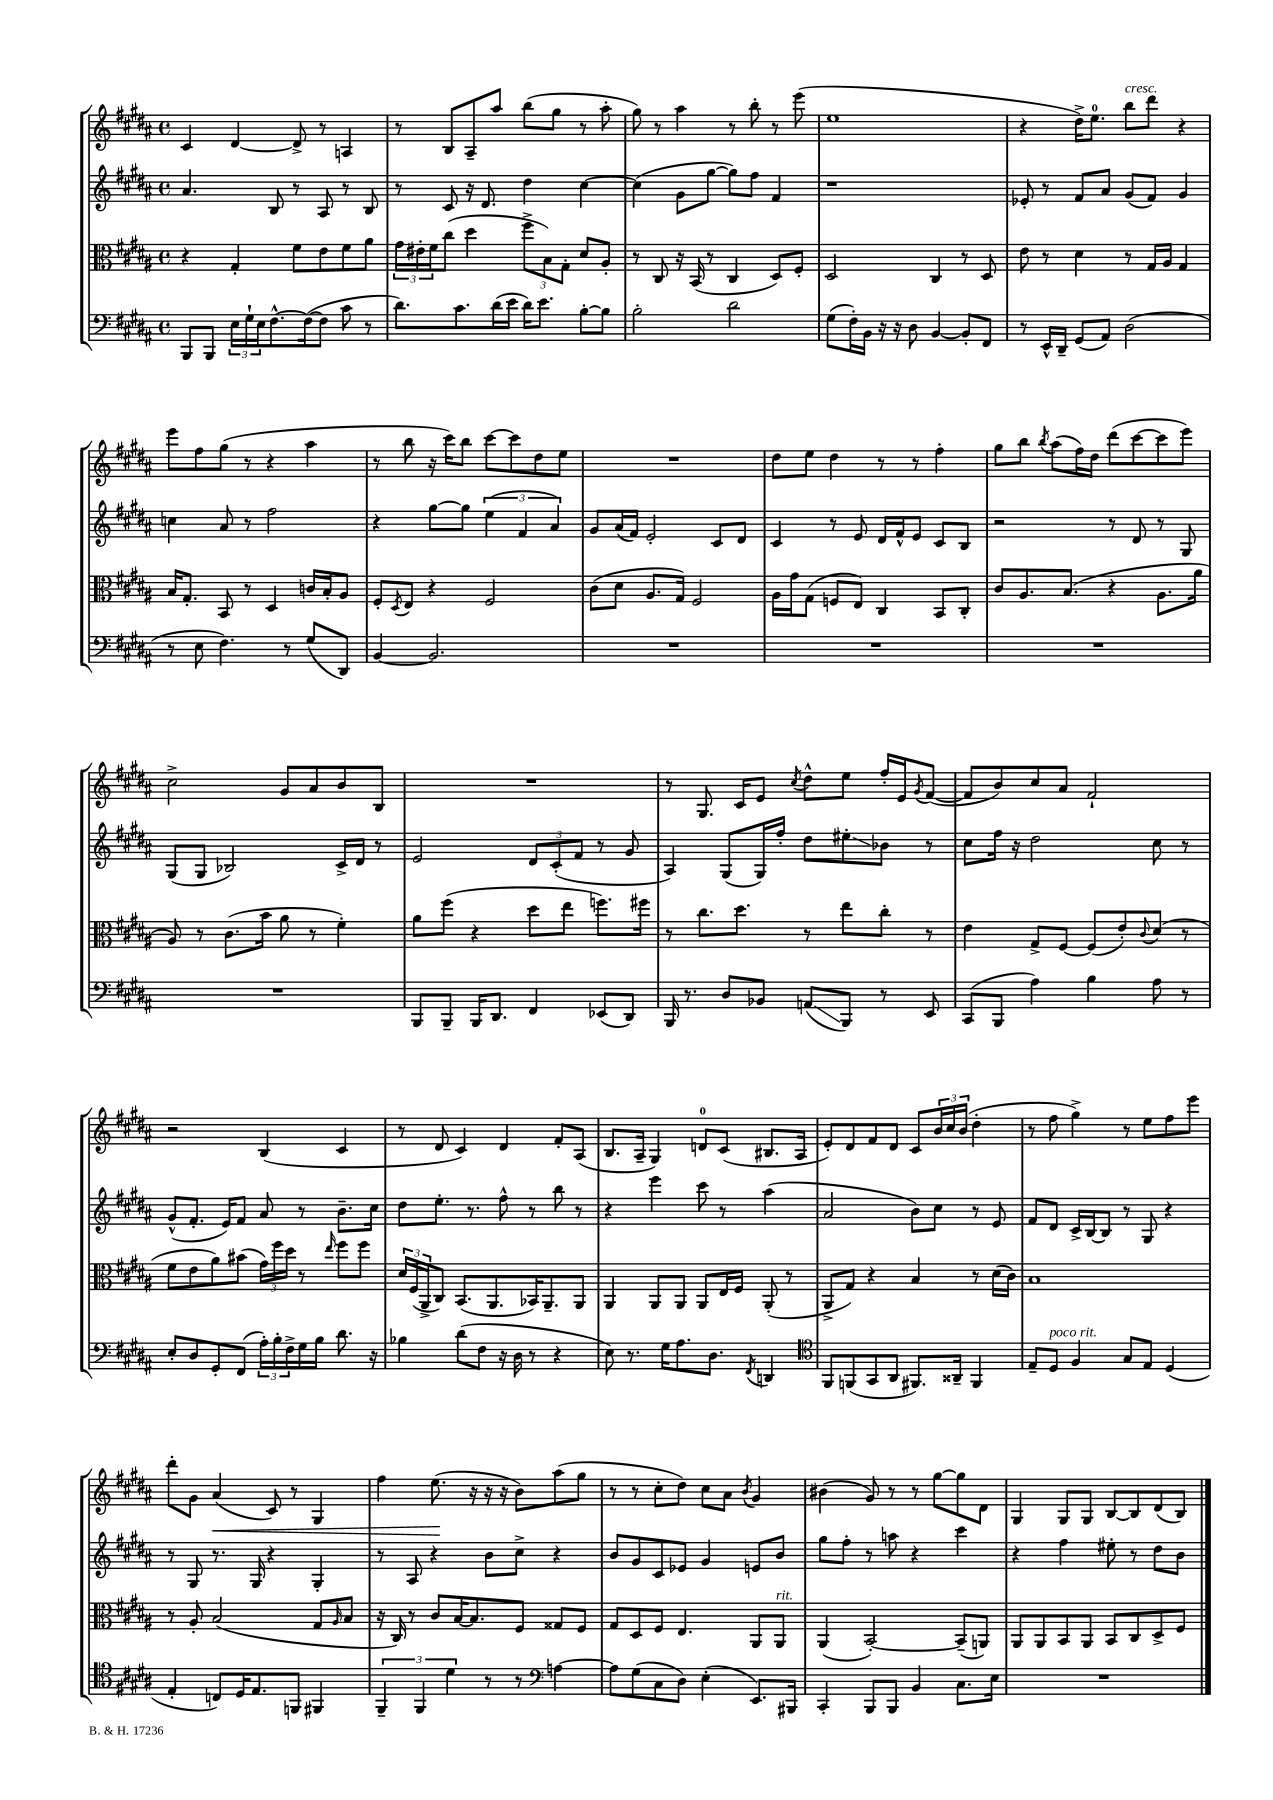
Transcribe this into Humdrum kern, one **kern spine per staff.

**kern	**kern	**kern	**kern
*staff4	*staff3	*staff2	*staff1
*clefF4	*clefC3	*clefG2	*clefG2
*k[f#c#g#d#a#]	*k[f#c#g#d#a#]	*k[f#c#g#d#a#]	*k[f#c#g#d#a#]
*M4/4	*M4/4	*M4/4	*M4/4
*met(c)	*met(c)	*met(c)	*met(c)
8BBB/L	4r	4.a#/	4c#/
8BBB/J	.	.	.
24E\LL	4G#'/	.	[4d#/
24G#`\	.	.	.
24E\J	.	.	.
[8.F#^^\	.	8B/	.
.	8f#\L	8r	8d#^/]
(16F#\_k	.	.	.
8F#\]J	8e\	8A#/	8r
8c#\	8f#\	8r	4A/
8r	8a#\J	8B/	.
=	=	=	=
8.d#\L)	24g#\LL	8r	8r
.	24e#'\	.	.
.	24f#\J	.	.
.	(8cc#\J	8c#/	8B/L
8.c#\	.	.	.
.	4dd#\	16r	8A#~/
.	.	8.d#/	.
(16d#\L	.	.	8aa#/J
16e\JJ	.	.	.
16d#\LK)	12ff#^\L	4dd#\	(8bb\L
8.e\J	.	.	.
.	12B\)	.	.
.	.	.	8gg#\J
.	12G#'\J	.	.
[8B'\L	8d#/L	[4cc#\	8r
8B\]J	8A#'/J	.	8aa#'\
=	=	=	=
2B'\	8r	(4cc#\]	8gg#\)
.	8C#/	.	8r
.	16r	8g#\L	4aa#\
.	(16BB/	.	.
.	8r	[8gg#\J	.
2d#\	4C#/	8gg#\]L)	8r
.	.	8ff#\J	8bb'\
.	8D#/L)	4f#/	8r
.	8F#'/J	.	(8eee\
=	=	=	=
(8G#\L	2D#/	1r	1ee
16F#'\L)	.	.	.
16BB\JJ	.	.	.
16r	.	.	.
16r	.	.	.
8D#\	.	.	.
[4BB/	4C#/	.	.
8BB'/]L	8r	.	.
8FF#/J	8D#/	.	.
=	=	=	=
8r	8e\	8e-'/	4r
16EE^^/LL	8r	8r	.
16DD#~/JJ	.	.	.
(8GG#/L	4d#\	8f#/L	16dd#^\LK)
.	.	.	8.ee\J
8AA#/J)	.	8a#/J	.
(2D#\	8r	(8g#/L	8bb\L
.	16G#/LL	8f#/J)	8ddd#\J
.	16A#/JJ	.	.
.	4G#/	4g#/	4r
=	=	=	=
8r	16B/LK	4cc\	8eee\L
.	8.G#'/J	.	.
8E\	.	.	8ff#\
4.F#\)	8BB/	8a#/	(8gg#\J
.	8r	8r	8r
.	4D#/	2ff#\	4r
8r	.	.	.
(8G#/L	16c/LL	.	4aa#\
.	16B'/J	.	.
8DD#/J)	8A#/J	.	.
=	=	=	=
[4BB/	8F#'/L	4r	8r
.	8qD#/	.	.
.	8E/J	.	8bb\
2.BB/]	4r	[8gg#\L	16r
.	.	.	16ccc#\LK)
.	.	8gg#\]J	8bb\J
.	2F#/	(6ee\	[8ccc#\L
.	.	.	8ccc#\]
.	.	6f#/	.
.	.	.	8dd#\
.	.	6a#/)	.
.	.	.	8ee\J
=	=	=	=
1r	(8c#\L	8g#/L	1r
.	8d#\J	(16a#/L	.
.	.	16f#/JJ)	.
.	8.A#/L	2e'/	.
.	16G#/Jk)	.	.
.	2F#/	.	.
.	.	8c#/L	.
.	.	8d#/J	.
=	=	=	=
1r	16A#\LL	4c#/	8dd#\L
.	16g#\J	.	.
.	(8G#\J	.	8ee\J
.	8F/L	8r	4dd#\
.	8E/J)	8e/	.
.	4C#/	16d#/LL	8r
.	.	16f#^^/J	.
.	.	8e/J	8r
.	8BB/L	8c#/L	4ff#'\
.	8C#'/J	8B/J	.
=	=	=	=
1r	8c#/L	2r	8gg#\L
.	8.A#/	.	8bb\J
.	.	.	8qbb/
.	.	.	(8aa#\L
.	(8.B/J	.	.
.	.	.	16ff#\L)
.	.	.	16dd#\JJ
.	4r	8r	(8ddd#\L
.	.	8d#/	[8ccc#\
.	8.A#\L	8r	8ccc#\]
.	.	8G#/	8eee\J)
.	16a#\Jk	.	.
=	=	=	=
1r	8A#/)	(8G#/L	2cc#^\
.	8r	8G#/J	.
.	(8.c#\L	2B-/)	.
.	16b\Jk	.	.
.	8a#\	.	8g#/L
.	8r	.	8a#/
.	4f#'\)	16c#^/LL	8b/
.	.	16d#/JJ	.
.	.	8r	8B/J
=	=	=	=
8BBB/L	8a#\L	2e/	1r
8BBB~/J	(8ff#\J	.	.
16BBB/LK	4r	.	.
8.DD#/J	.	.	.
4FF#/	8dd#\L	12d#/L	.
.	.	(12c#'/	.
.	8ee\J	.	.
.	.	12f#/J	.
(8EE-/L	8.ff\L)	8r	.
8DD#/J)	.	8g#/	.
.	16ff#\Jk	.	.
=	=	=	=
16BBB/	8r	4A#/)	8r
8.r	.	.	.
.	8.cc#\L	.	8.G#/
8D#/L	.	(8G#/L	.
.	8.dd#\J	.	16c#/LK
8BB-/J	.	16G#/L)	8e/J
.	.	16ff#'/JJ	.
.	.	.	8qcc#/
(8AA/L	8r	8dd#\L	8dd#^^\L
8BBB/J)	8ee\L	8ee#'\	8ee\J
8r	8cc#'\J	8b-\J	16ff#'/LL
.	.	.	16e/J
.	.	.	8qg#/
8EE/	8r	8r	([8f#/J
=	=	=	=
(8CC#/L	4e\	8cc#\L	8f#/]L
8BBB/J	.	16ff#\Jk	8b/)
.	.	16r	.
4A#\)	8G#^/L	2dd#\	8cc#/
.	[8F#/J	.	8a#/J
4B\	(8F#/]L	.	2f#`/
.	8e'/)	.	.
.	8qqc#/	.	.
8A#\	(8d#/J	8cc#\	.
8r	8r	8r	.
=	=	=	=
8E'/L	8f#\L	(8g#^^/L	2r
8D#/	8e\	8.f#'/J	.
8GG#'/	8a#\)	.	.
.	.	16e/LK)	.
(8FF#/J	(8b#\J	8f#/J	.
24A#'\LL)	24g#\LL)	8a#/	(4B/
24B'\	24ff#\	.	.
24F#^\	24dd#\JJ	.	.
16G#\	8r	8r	.
16B\JJ	.	.	.
.	16qqee/	.	.
8.d#\	8ff#\L	8.b~\L	4c#/
.	8ff#\J	.	.
16r	.	16cc#\Jk	.
=	=	=	=
4B-\	24d#/LL	8dd#\L	8r
.	(24F#/	.	.
.	24AA#^/J	.	.
.	8C#/J)	8.ee'\J	8d#/
(8d#\L	(8.BB/L	.	4c#/)
.	.	8.r	.
8F#\J	.	.	.
.	8.AA#/	.	.
16r	.	8ff#^^\	4d#/
16D#\	.	.	.
8r	16BB-/K)	8r	.
.	8.AA#~/	.	.
4r	.	8bb\	8f#'/L
.	8AA#/J	8r	(8A#/J
=	=	=	=
8E\)	4AA#/	4r	8.B/L
8.r	.	.	.
.	.	.	16A#~/Jk
.	8AA#/L	4eee\	4G#/)
16G#\LK	.	.	.
8.A#\	8AA#/J	.	.
.	8AA#/L	8ccc#\	8d/L
8.D#\J	.	.	.
.	16E/L	8r	(8c#/J
.	16F#/JJ	.	.
8qFF#/	.	.	.
4DD/	(8AA#'/	(4aa#\	8.B#/L
.	8r	.	.
.	.	.	16A#/Jk
=	=	=	=
*clefC4	*	*	*
8FF#/L	8AA#^/L	2a#/	8e'/L)
(8FF/	8G#/J)	.	8d#/
8GG#/	4r	.	8f#/
8AA#/J	.	.	8d#/J
8.FF#/L)	4B/	8b\L)	8c#/L
.	.	8cc#\J	24b/L
.	.	.	24cc#/
16AA##~/Jk	.	.	.
.	.	.	(24b/JJ
4FF#/	8r	8r	4dd#'\
.	(16d#\LL	8e/	.
.	16c#\JJ)	.	.
=	=	=	=
8E~/L	1B	8f#/L	8r
8D#/J	.	8d#/J	8ff#\
4F#/	.	16c#^/LL	4gg#^\)
.	.	[16B/J	.
.	.	8B/]J	.
8G#/L	.	8r	8r
8E/J	.	8G#/	8ee\L
(4D#/	.	4r	8ff#\
.	.	.	8eee\J
=	=	=	=
4E'/	8r	8r	8ddd#'\L
.	8A#'/	8G#/	8g#\J
8C/L)	(2B/	8.r	(4a#/
16D#/K	.	.	.
8.E/	.	16G#/	.
.	.	4r	8c#/)
8FF/J	.	.	8r
4FF#/	8G#/L	4G#'/	4G#/
.	16qqA#/	.	.
.	8B/J	.	.
=	=	=	=
6FF#~/	16r	8r	4ff#\
.	16C#/)	.	.
.	8r	8A#/	.
6FF#/	.	.	.
.	8c#/L	4r	(8.ee\
6d#\	.	.	.
.	[16B/K	.	.
.	8.B/]	.	16r
8r	.	8b\L	16r
.	.	.	16r
8r	8F#/J	8cc#^\J	8b\L)
*clefF4	*	*	*
[4A\	8G##/L	4r	(8aa#\
.	8F#/J	.	8gg#\J
=	=	=	=
8A\]L	8G#/L	8b/L	8r
(8G#\	8D#/	8g#/	8r
8C#\	8F#/J	8c#/	8cc#'\L
8D#\J)	4.E/	8e-/J	8dd#\J)
(4E'\	.	4g#/	8cc#\L
.	.	.	8a#\J
.	.	.	8qb/
8.EE/L)	8AA#/L	8e/L	4g#/
.	8AA#/J	8b/J	.
16BBB#/Jk	.	.	.
=	=	=	=
4CC#'/	(4AA#/	8gg#\L	(4b#\
.	.	8ff#'\J	.
8BBB/L	[2BB'/)	8r	8g#/)
8BBB/J	.	8aa\	8r
4BB/	.	4r	8r
.	.	.	[8gg#\L
8.C#\L	(8BB~/]L	4ccc#\	8gg#\]
.	8AA/J)	.	8d#\J
16E\Jk	.	.	.
=	=	=	=
1r	8AA#/L	4r	4G#/
.	8AA#/	.	.
.	8BB/	4ff#\	8G#/L
.	8AA#/J	.	8G#/J
.	8BB/L	8ee#'\	[8B/L
.	8C#/	8r	8B/]
.	8D#^/	8dd#\L	(8d#/
.	8F#/J	8b\J	8B/J)
==	==	==	==
*-	*-	*-	*-
